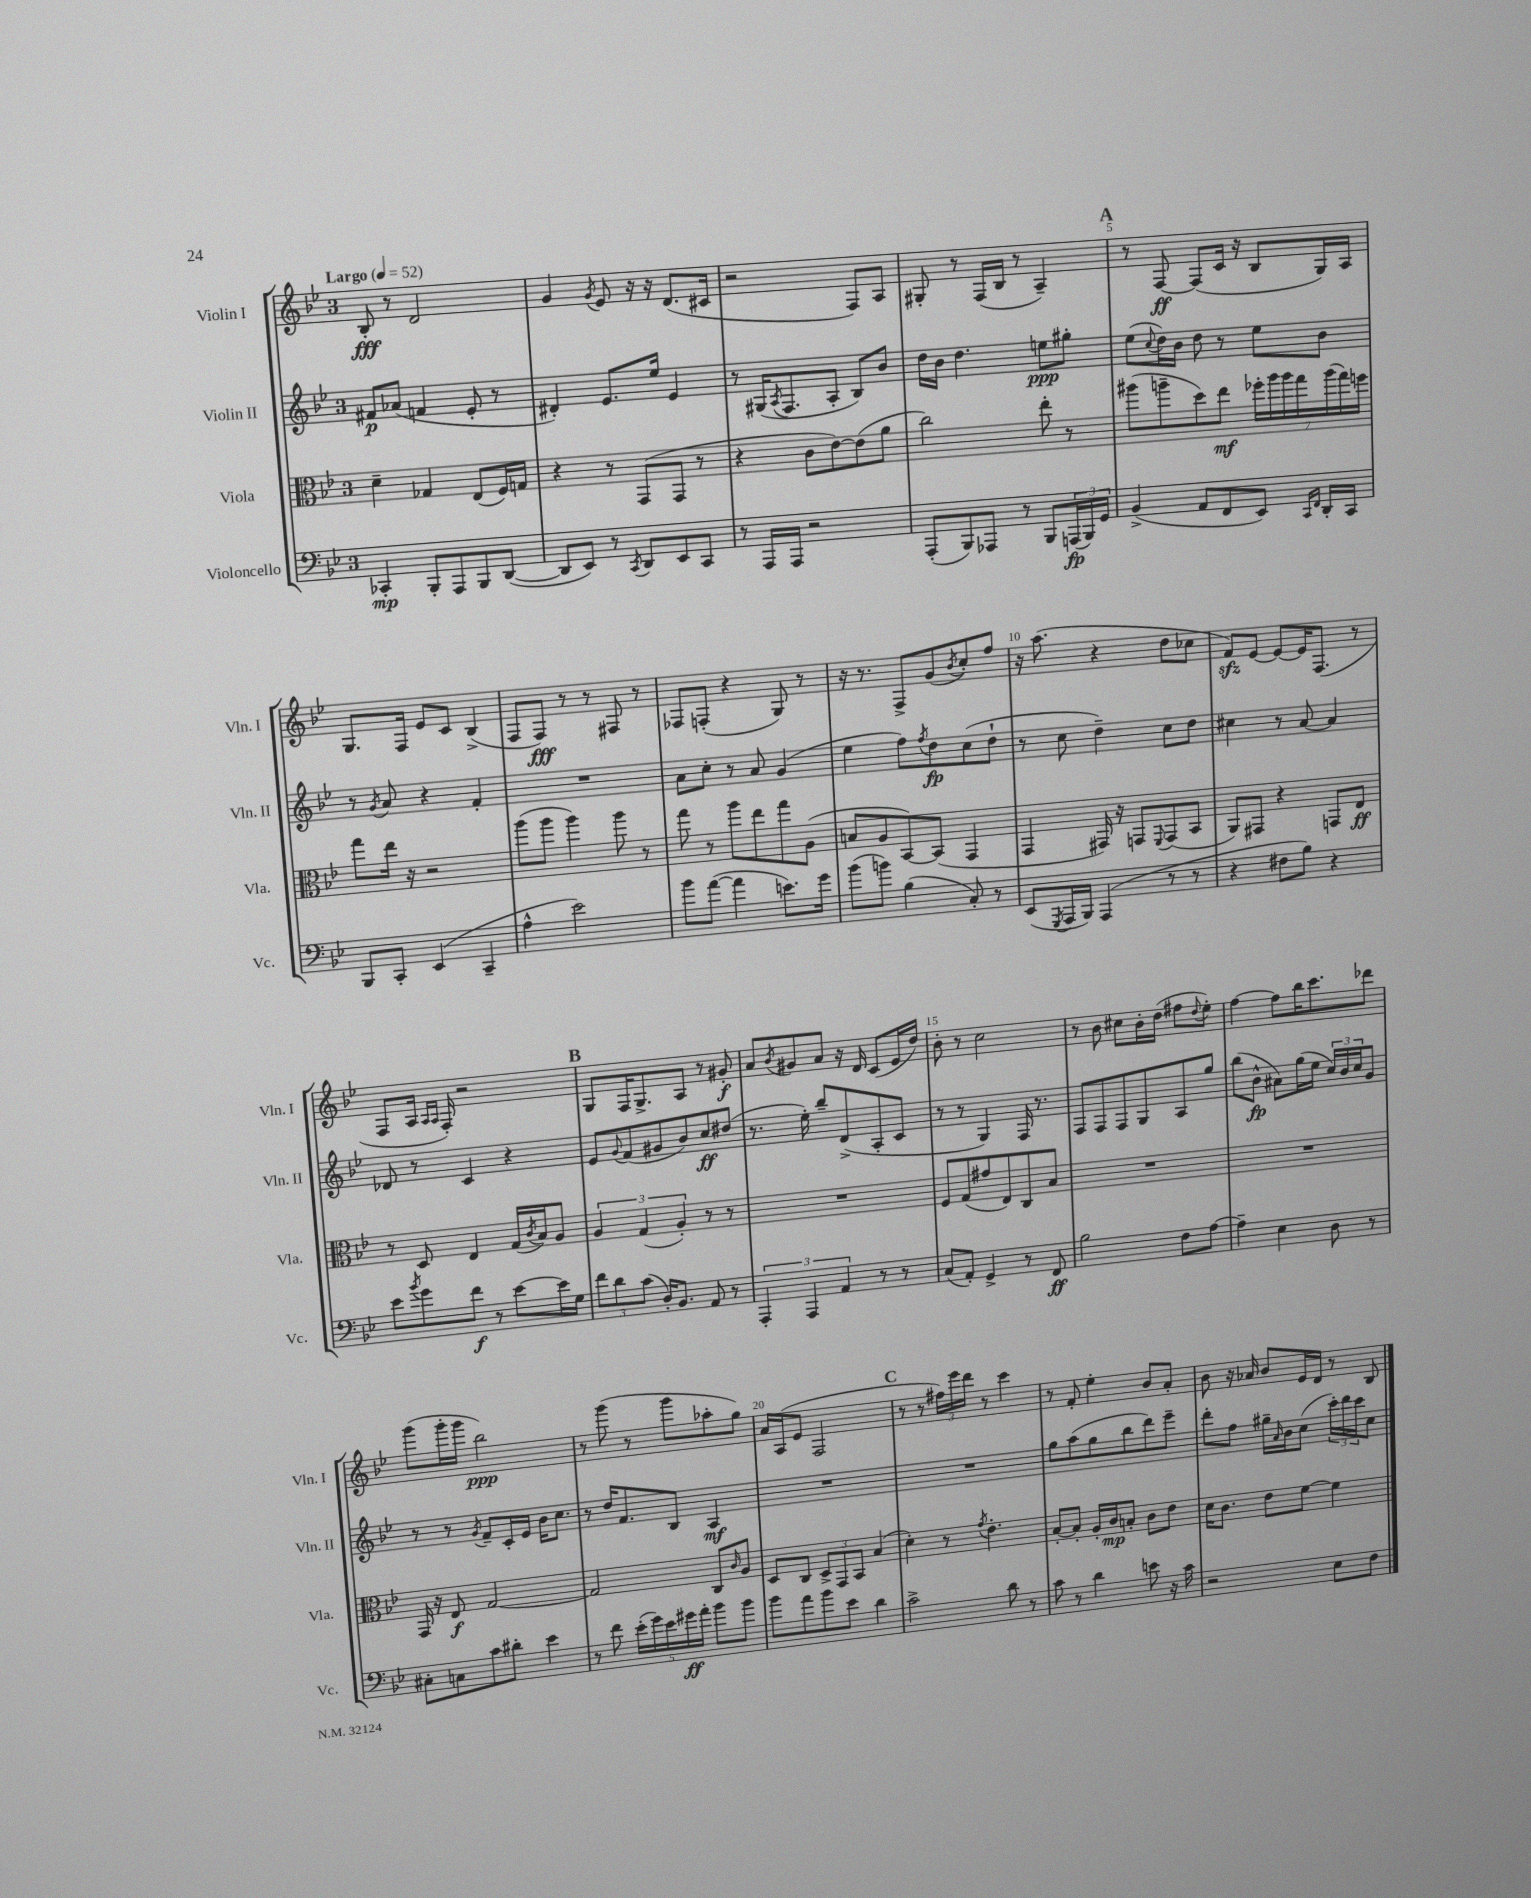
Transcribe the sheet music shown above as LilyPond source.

<<
\new StaffGroup <<
\new Staff = "s0" \with { instrumentName = "Violin I" shortInstrumentName = "Vln. I" } {
    \clef treble \key bes \major \once \override Staff.TimeSignature.style = #'single-digit \time 3/4 \tempo "Largo" 4 = 52
    bes8-.\fff r8 d'2 |
    g'4 \acciaccatura { g'8 } ees'8 r16 r16 d'8.( cis'16 |
    r2 f8) a8 |
    gis8-. r8 f16( bes16 r8 a4--) |
    \mark \markup { \bold "A" } r8 f8~\ff f8( c'16 r16 bes8 g16) a16 |
    g8. f16 ees'8 c'8 bes4->( |
    f8 f8\fff) r8 r8 fis8 r8 |
    fes8 f8-.( r4 g8) r8 |
    r16 r8. f8-> g'8( \acciaccatura { bes'8 } c''8-.) f''8 |
    r16 a''8.( r4 d''8 ces''8 |
    f'8\sfz) ees'8~ ees'8~ ees'16 f8.( r8 |
    f8 a16 \grace { a16 a16 } f16-.) r2 |
    \mark \markup { \bold "B" } g8 f16 g8.-> a8 r8 gis'8-.\f |
    a'8 \acciaccatura { bes'8 } gis'8 a'8 r16 d'16 c'8( ees'16 d''16) |
    bes'8-. r8 c''2 |
    r8 bes'8 cis''8 bes'16-. d''16( fis''8 \appoggiatura { d''8 } ees''8-.) |
    f''4~ f''8 bes''16 c'''8. des'''8 |
    g'''8( g'''16-. g'''16 bes''2\ppp) |
    r8 g'''8( r8 g'''8 aes''8-. g''8) |
    a'16 a16( ees'8 f2 |
    \mark \markup { \bold "C" } r8 r8 \tuplet 3/2 { fis''16) ees'''16 d'''16 } r8 c'''4 |
    r8 f'8-. ees''4-. bes'8 a'8-. |
    bes'8 r16 aes'16 bes'8 ees'16 d'16 r8 bes8 \bar "|." |
}
\new Staff = "s1" \with { instrumentName = "Violin II" shortInstrumentName = "Vln. II" } {
    \clef treble \key bes \major \once \override Staff.TimeSignature.style = #'single-digit \time 3/4
    fis'8\p aes'8( f'4 ees'8-. r8 |
    dis'4-.) ees'8. ees''16 ees'4 |
    r8 gis16( \acciaccatura { a8 } f8. a8-. bes8) bes'8 |
    d''16 bes'16 d''4. e''8\ppp gis''8-. |
    \mark \markup { \bold "A" } ees''8( \appoggiatura { c''8 } d''16) bes'16 d''8 r8 ees''8 bes'8 |
    r8 \acciaccatura { g'8 } a'8 r4 f'4-. |
    R2. |
    a'8 c''8-. r8 a'8 g'4( |
    ees''4 f''8) \acciaccatura { f''8 } d''8\fp c''8( d''8-! |
    r8 c''8 d''4--) c''8 d''8 |
    cis''4 r8 a'8~ a'4 |
    des'8 r8 c'4 r4 |
    \mark \markup { \bold "B" } ees'8 \appoggiatura { g'8 } f'8( gis'8 bes'8) c''8\ff dis''8( |
    r8. ees''16-.) bes''8-- d'8->( a8-. c'8 |
    r8 r8 g4) f16 r8. |
    f8 f8 f8 g8 a8 g''8 |
    bes''8( bes'8-^\fp ais'8) g''16( ees''16 \tuplet 3/2 { c''16) bes'16 c''16 } g'8 |
    r8 r8 \acciaccatura { g'8 } f'8-- c'16-. ees'16 bes'16 c''8. |
    r8 d''16 f'8. bes8 a4\mf |
    R2. |
    \mark \markup { \bold "C" } R2. |
    g''8 a''8( g''8 bes''8 d'''8) ees'''8-- |
    d'''8-. f''8 gis''16-- \grace { a'16 } bes'16 c''8( \tuplet 3/2 { c'''16-.) d'''16 c'''16 } c''8 \bar "|." |
}
\new Staff = "s2" \with { instrumentName = "Viola" shortInstrumentName = "Vla." } {
    \clef alto \key bes \major \once \override Staff.TimeSignature.style = #'single-digit \time 3/4
    d'4-- ges4 ees8( f16) g16 |
    r4 r8 g,8( g,8 r8 |
    r4 c'8 ees'8~) ees'8( a'8 |
    c''2) ees''8-. r8 |
    \mark \markup { \bold "A" } ais''8( a''8-- d''8) ees''8\mf \tuplet 7/4 { fes''16-. a''16 a''16 g''16 a''16( g''16) f''16 } |
    g''8 ees''16 r16 r2 |
    a''8( a''8 a''4) a''8 r8 |
    g''8 r8 a''8 ees''8 g''8 a8( |
    b8 a8 bes,8~) bes,8( g,4 |
    g,4 gis,16) r16 g,8 \appoggiatura { f,8 } g,8( bes,8 |
    a,8) gis,8 r4 g,8 ees8\ff |
    r8 d8 ees4 g16( \acciaccatura { c'8 } bes16) a8 |
    \mark \markup { \bold "B" } \tuplet 3/2 { a4 g4( a4-.) } r8 r8 |
    R2. |
    f8 g8( gis'8 ees8) c8 bes8 |
    R2. |
    R2. |
    g,16 r16 ees8\f g2~ |
    g2 c8 \grace { c'16 } a8 |
    d8 c8 \tuplet 3/2 { d8-> g,8 bes,8 } bes4( |
    \mark \markup { \bold "C" } d'4-.) r8 \acciaccatura { g'8 } ees'4.-. |
    bes8~-. bes8-. a16-. c'16\mp b8-. c'8 ees'8 |
    d'16 c'8. ees'8 f'8~ f'4 \bar "|." |
}
\new Staff = "s3" \with { instrumentName = "Violoncello" shortInstrumentName = "Vc." } {
    \clef bass \key bes \major \once \override Staff.TimeSignature.style = #'single-digit \time 3/4
    ces,4-.\mp bes,,8-. a,,8 bes,,8 d,8~( |
    d,8 ees,8) r8 \acciaccatura { c,8 } d,8 ees,8 c,8 |
    r8 a,,16 a,,16 r2 |
    a,,8-.( bes,,8) aes,,8 r8 bes,,8 \tuplet 3/2 { a,,16\fp( bes,,16) g,16 } |
    \mark \markup { \bold "A" } bes,4->( a,8 f,8 ees,8) \grace { c,16 f,16 } d,16-. c,16 |
    bes,,8 c,8-. ees,4( c,4-- |
    a4-^ ees'2) |
    bes'8 a'8~( a'4 e'8.) g'16 |
    bes'8( b'8) bes4( c8-.) r8 |
    ees,8( \acciaccatura { g,,8 } a,,16 bes,,16) a,,4( r8 r8 |
    r4 fis8 bes8) r4 |
    ees'8 \acciaccatura { bes'8 } g'8 f'8\f r8 ees'8~ ees'16 g16 |
    \mark \markup { \bold "B" } \tuplet 3/2 { f'8 d'8 c'8( } d16-.) bes,8. a,8 r8 |
    \tuplet 3/2 { a,,4-. a,,4 a,4 } r8 r8 |
    c8( a,8-.) g,4-> r8 f,8\ff |
    bes2 f8 a8~ |
    a4-- ees4 d8 r8 |
    cis8-. c8 c'8 dis'8-. ees'4 |
    r8 f'8 \tuplet 5/4 { ees'16-.( g'16) ees'16 gis'16\ff a'16-. } bes'8 bes'8 |
    bes'8 a'8 bes'8 ees'8 d'4 |
    \mark \markup { \bold "C" } c'2-> d'8 r8 |
    c'8 r8 d'4 e'8 r16 c'16 |
    r2 ees8 f8 \bar "|." |
}
>>
>>
\layout { \context { \Score \override BarNumber.break-visibility = ##(#f #t #t) barNumberVisibility = #(every-nth-bar-number-visible 5) } }
